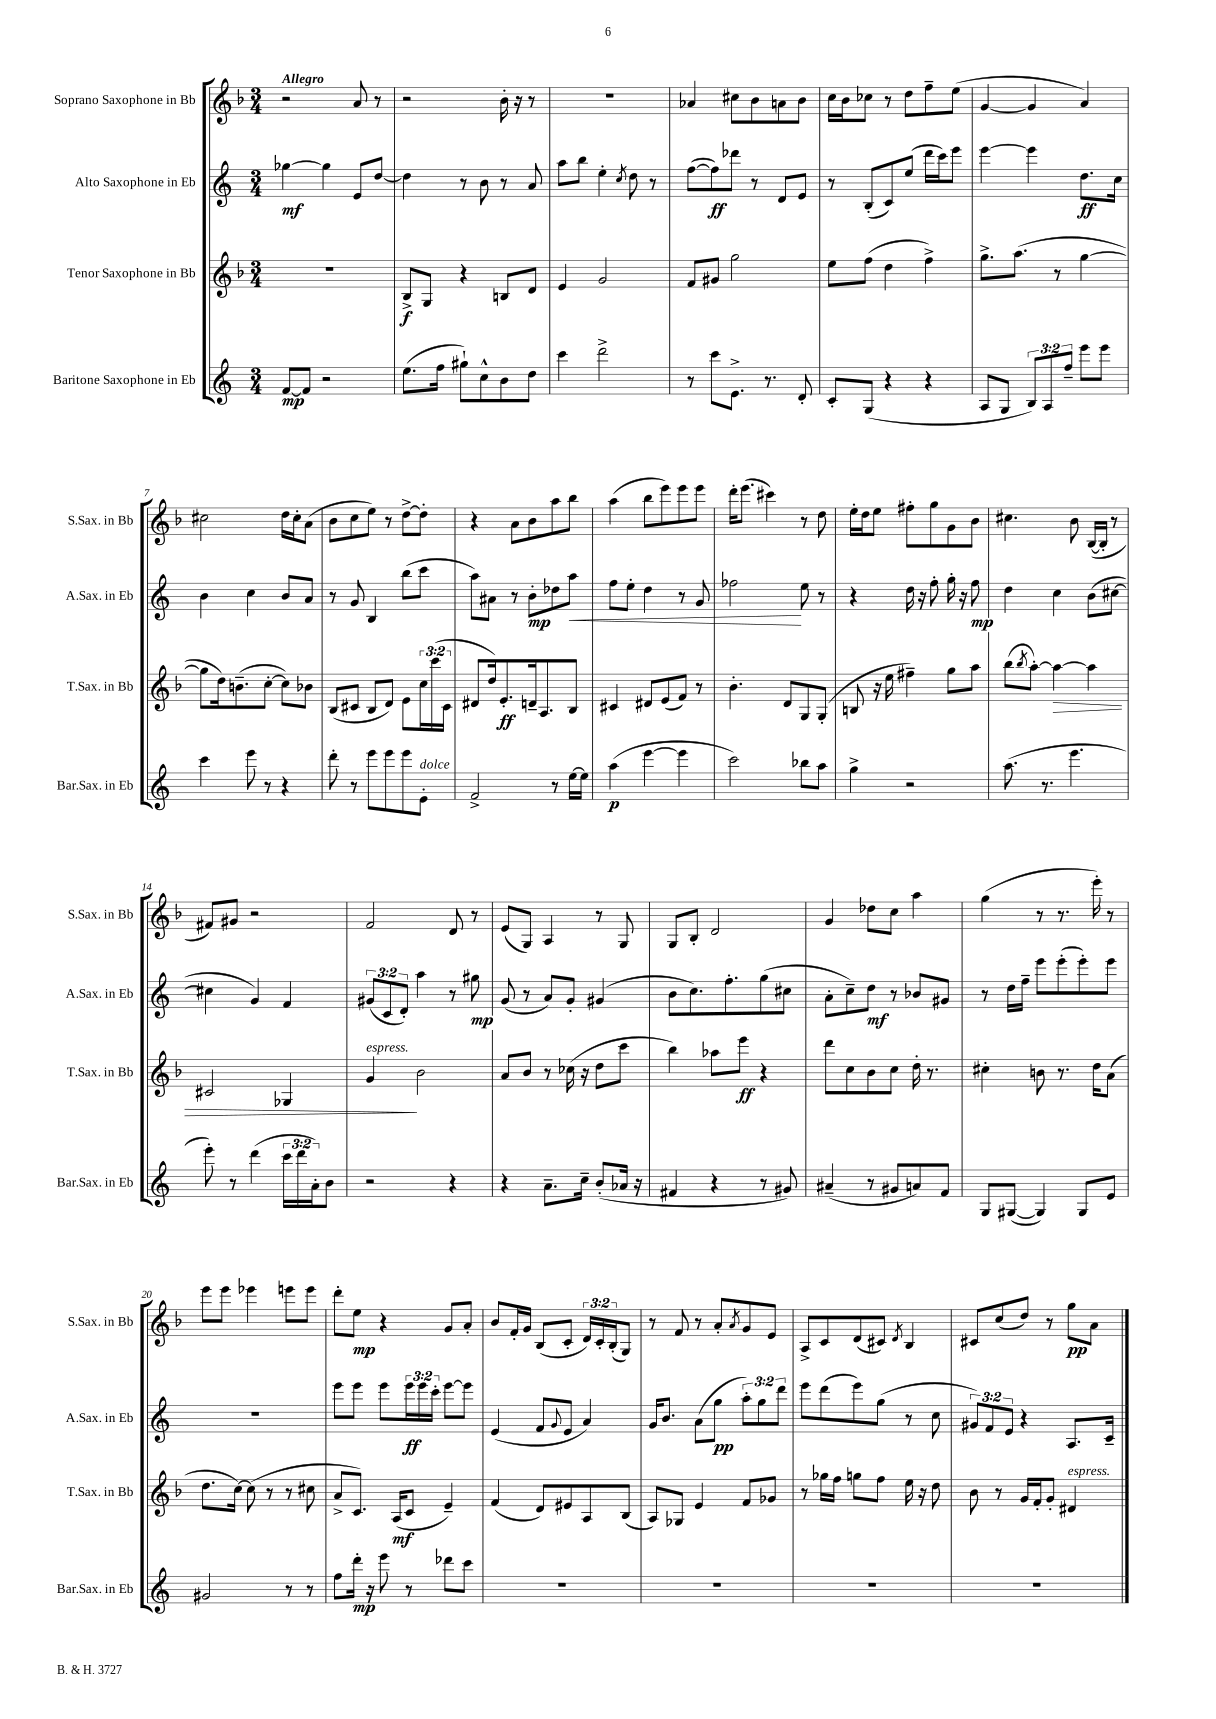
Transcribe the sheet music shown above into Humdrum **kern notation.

**kern	**kern	**kern	**kern
*staff4	*staff3	*staff2	*staff1
*clefG2	*clefG2	*clefG2	*clefG2
*k[]	*k[b-]	*k[]	*k[b-]
*M3/4	*M3/4	*M3/4	*M3/4
[8f/L	2.r	[4gg-\	2r
8f/]J	.	.	.
2r	.	4gg-\]	.
.	.	8e/L	8a/
.	.	[8dd/J	8r
=	=	=	=
(8.ee\L	8B-^/L	4dd\]	2r
.	8G/J	.	.
16ff\Jk	.	.	.
8gg#`\L)	4r	8r	.
8cc^^\	.	8b\	.
8b\	8B/L	8r	16b-'\
.	.	.	16r
8dd\J	8d/J	8a/	8r
=	=	=	=
4ccc\	4e/	8aa\L	2.r
.	.	8bb\J	.
2ddd^\	2g/	4ee'\	.
.	.	8qcc/	.
.	.	8dd\	.
.	.	8r	.
=	=	=	=
8r	8f/L	([8ff\L	4a-/
8ccc\L	8g#/J	8ff\])	.
8.e^\J	2gg\	8ddd-\J	8cc#\L
.	.	8r	8b-\
8.r	.	.	.
.	.	8d/L	8a\
8d'/	.	8e/J	8b-\J
=	=	=	=
8c'/L	8ee\L	8r	16cc\LL
.	.	.	16b-\J
(8G/J	(8ff\J	(8B'/L	8cc-\J
4r	4dd\	8c/)	8r
.	.	(8ee/J	8dd\L
4r	4ff^\)	16ddd\LL	8ff~\
.	.	16ccc\J)	.
.	.	8eee\J	(8ee\J
=	=	=	=
8A/L	8.gg^\L	[4eee\	[4g/
8G/J	.	.	.
.	(8.aa\J	.	.
12B/L)	.	4eee\]	4g/]
12A/	.	.	.
.	8r	.	.
12ff~/J	.	.	.
8eee\L	[4gg\	8.dd\L	4a/)
8eee\J	.	.	.
.	.	16cc\Jk	.
=	=	=	=
4ccc\	8gg\]L	4b\	2cc#\
.	16dd\k)	.	.
.	(8.b~\	.	.
8eee\	.	4cc\	.
8r	[8cc'\J	.	.
4r	8cc\]L)	8b/L	16dd\LL
.	.	.	16cc#'\J
.	8b-\J	8a/J	(8a\J
=	=	=	=
8ddd'\	(8B-/L	8r	8b-\L
8r	8c#/J	8g/	8cc\
8eee\L	8B-/L	4B/	8ee\J)
8eee\	8d/J)	.	8r
8eee\	8e\L	(8bb\L	[8dd^\L
8e'\J	24cc\L	8ccc\J	8dd'\]J
.	(24ccc\	.	.
.	24c#\JJ	.	.
=	=	=	=
2f^/	8d#/L	8aa\L)	4r
.	16dd/k)	8a#\J	.
.	8.e'/	.	.
.	.	8r	8a\L
.	16d~/k	8b'\L	8b-\
.	8.A/	.	.
8r	.	8dd-\	8aa\
[16ee\LL	8B-/J	8aa\J	8bb-\J
16ee\]JJ	.	.	.
=	=	=	=
(4aa\	4c#/	8ff\L	(4aa\
.	.	8ee'\J	.
[4eee\	8d#/L	4dd\	8bb-\L
.	(8e/	.	8eee\)
4eee\]	8f/J)	8r	8eee\
.	8r	8g/	8eee\J
=	=	=	=
2ccc\)	4.b-'\	2ff-\	16ddd'\LK
.	.	.	(8.eee\J
.	.	.	4ccc#\)
.	8d/L	.	.
8bb-\L	8G/	8ee\	8r
8aa\J	(8G'/J	8r	8dd\
=	=	=	=
4gg^\	8B/	4r	16ee'\LL
.	.	.	16dd\J
.	16r	.	8ee\J
.	16ee\	.	.
2r	4ff#~\)	16dd\	8ff#'\L
.	.	16r	.
.	.	8ff'\	8gg\
.	8gg\L	16gg'\	8g\
.	.	16r	.
.	8aa\J	8ff\	8b-\J
=	=	=	=
(8.aa\	(8bb-\L	4dd\	4.cc#\
.	8qbb-/	.	.
.	[8aa'\J)	.	.
8.r	.	.	.
.	4aa\_	4cc\	.
4.eee\	.	.	8b-\
.	4aa\]	(8b\L	([16B-/LL
.	.	.	16B-'/]JJ
.	.	[8cc#\J	8r
=	=	=	=
8eee'\)	2c#/	4cc#\]	8f#/L)
8r	.	.	8g#/J
(4ddd\	.	4g/)	2r
24ccc\LL	4G-/	4f/	.
24ddd\	.	.	.
24a'\J)	.	.	.
8b\J	.	.	.
=	=	=	=
2r	4g/	(12g#/L	2f/
.	.	12c/	.
.	.	12d'/J)	.
.	2b-\	4aa\	.
4r	.	8r	8d/
.	.	8gg#\	8r
=	=	=	=
4r	8a/L	(8g/	(8e/L
.	8b-/J	8r	8G/J)
8.a~\L	8r	8a/L)	4A/
.	(16cc-\	8g'/J	.
16cc~\Jk	16r	.	.
(8b'/L	8dd\L	(4g#/	8r
16a-/Jk	8ccc\J	.	8G/
16r	.	.	.
=	=	=	=
4f#/	4bb-\)	8b\L	8G/L
.	.	8.cc\)	8B-'/J
4r	8aa-\L	.	2d/
.	.	8.ff'\	.
.	8eee\J	.	.
8r	4r	(8gg\	.
8g#/)	.	8cc#\J	.
=	=	=	=
(4a#~/	8ddd\L	8a'\L	4g/
.	8cc\	8cc~\)	.
8r	8b-\	8dd\J	8dd-\L
8g#/L	8cc\J	8r	8cc\J
8a/)	16dd'\	8b-/L	4aa\
.	8.r	.	.
8f/J	.	8g#/J	.
=	=	=	=
8G/L	4cc#'\	8r	(4gg\
([8G#/J	.	16dd\LL	.
.	.	16ff~\JJ	.
4G#/])	8b\	8eee\L	8r
.	8.r	(8eee'\	8.r
8G#/L	.	8eee'\)	.
.	16dd\LK	.	16eee'\)
8e/J	(8a\J	8eee\J	8r
=	=	=	=
2g#/	8.dd\L	2.r	8eee\L
.	.	.	8eee\J
.	[16cc\Jk)	.	.
.	(8cc\]	.	4eee-\
.	8r	.	.
8r	8r	.	8eee\L
8r	8cc#\	.	8eee\J
=	=	=	=
8ff\L	8a^/L	8eee\L	8ddd'\L
16ddd'\Jk	8.c/J)	8eee\J	8ee\J
16r	.	.	.
8eee\	.	8eee\L	4r
.	(16A/LK	.	.
8r	8c/J	24eee\L	.
.	.	24eee\	.
.	.	24ccc'\JJ	.
8ddd-\L	4e~/)	[8eee\L	8g/L
8ccc\J	.	8eee\]J	8a'/J
=	=	=	=
2.r	(4f/	(4e/	8b-/L
.	.	.	16f'/L
.	.	.	16g/JJ
.	8d/L)	8f/L	(8B-/L
.	.	8qqg/	.
.	8e#/	8e/J	8c'/J
.	8A/	4a/)	24d/LL)
.	.	.	24c'/
.	.	.	(24B-'/J
.	(8B-/J	.	8G/J)
=	=	=	=
2.r	8A/L)	16g/LK	8r
.	.	8.b/J	.
.	8G-/J	.	8f/
.	4e/	(8a\L	8r
.	.	8gg\J	8a'/L
.	.	.	8qa/
.	8f/L	12aa'\L)	8g/
.	.	12gg\	.
.	8g-/J	.	8e/J
.	.	12ddd\J	.
=	=	=	=
2.r	8r	8eee\L	8A^/L
.	16gg-\LL	(8ddd\	8c/
.	16ff\JJ	.	.
.	8gg\L	8eee\)	(8d/
.	8ff\J	(8gg\J	8c#/J)
.	.	.	8qd/
.	16ee\	8r	4B-/
.	16r	.	.
.	8dd\	8cc\	.
=	=	=	=
2.r	8b-\	12g#/L)	8c#/L
.	.	12f/	.
.	8r	.	(8cc/
.	.	12e/J	.
.	16g/LL	4r	8dd/J)
.	16f'/J	.	.
.	8g'/J	.	8r
.	4d#/	8.A/L	8gg\L
.	.	.	8a\J
.	.	16c~/Jk	.
==	==	==	==
*-	*-	*-	*-
